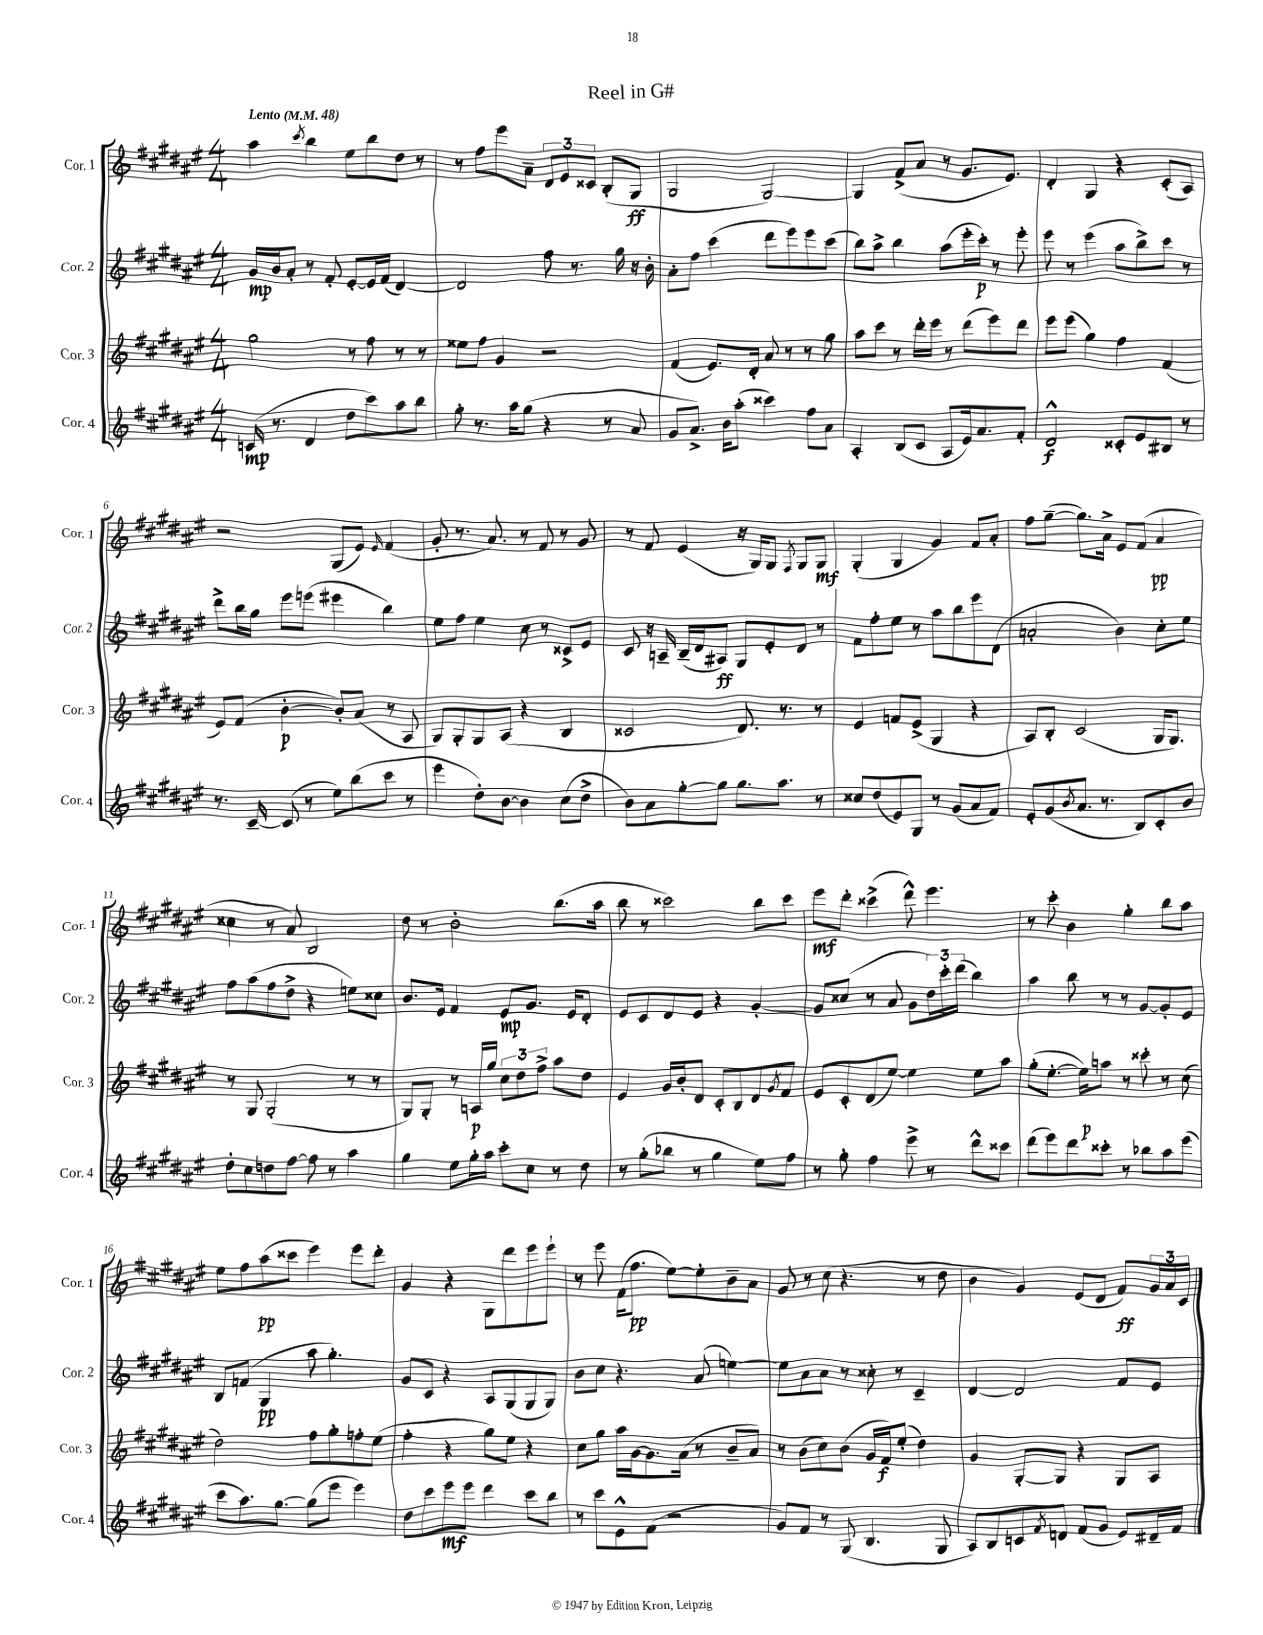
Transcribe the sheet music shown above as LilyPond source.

\header { title = "Reel in G#" }
<<
\new StaffGroup <<
\new Staff = "s0" \with { instrumentName = "Cor. 1" shortInstrumentName = "Cor. 1" } {
    \clef treble \key fis \major \numericTimeSignature \time 4/4 \tempo "Lento" 4 = 48
    ais''4 \acciaccatura { cis'''8 } b''4 eis''8 b''8 dis''8 r8 |
    r8 fis''8 eis'''8 ais'8-- \tuplet 3/2 { dis'8 eis'8 cisis'8 } b8-.( gis8\ff |
    gis2 gis2~) |
    gis4 fis'8->( ais'8 r8 gis'8. eis'8.) |
    dis'4-. gis4 r4 cis'8-.( ais8) |
    r2 gis8( eis'8) \grace { eis'16 } fis'4( |
    gis'8-. r8. ais'8.) r8 fis'8 r8 gis'8 |
    r8 fis'8 eis'4( r16 gis16) gis8 \acciaccatura { fis8 } gis8 gis8\mf |
    gis4-.( gis4 gis'4) fis'8 ais'8-. |
    fis''8 gis''8~--( gis''8.) ais'16-> eis'8 fis'8( ais'4\pp |
    cisis''4 r8 ais'8) b2 |
    dis''8 r8 b'2-. b''8.( ais''16 |
    b''8 r8 cisis'''2) b''8 cisis'''8 |
    eis'''8\mf dis'''8-. cisis'''4->( dis'''8-^) eis'''4. |
    r8 cis'''8-. b'4 gis''4-. b''8 ais''8 |
    eis''8 fis''8 ais''8\pp( cisis'''8 eis'''4) eis'''8 dis'''8-. |
    gis'4 r4 gis8 dis'''8 eis'''8 eis'''8-! |
    r8 eis'''8 fis'16( fis''8.\pp eis''8~) eis''8-. b'8-- ais'8 |
    gis'8 r8 cis''8( r4. r8 dis''8 |
    b'4 gis'4) eis'8( dis'8 fis'8\ff) \tuplet 3/2 { gis'16 ais'16 cis'16 } \bar "|." |
}
\new Staff = "s1" \with { instrumentName = "Cor. 2" shortInstrumentName = "Cor. 2" } {
    \clef treble \key fis \major \numericTimeSignature \time 4/4
    gis'16\mp b'16 ais'8-. r8 fis'8-. eis'8~-. eis'16 fis'16( dis'4~) |
    dis'2 fis''8 r8. gis''16 r16 b'16-. |
    ais'8-. fis''8 cis'''4( dis'''8 eis'''8) eis'''8 cis'''8( |
    b''8) ais''8-> b''4 ais''8( eis'''16-. cis'''16-.\p) r8 eis'''8-. |
    eis'''8 r8 eis'''4( ais''8 b''8->) cis'''8 r8 |
    dis'''8-> b''16 gis''16 eis'''8 e'''8( eis'''4 b''4) |
    eis''8 fis''8 eis''4 cis''8 r8 cisis'8-> eis'8 |
    cis'8 r16 a16-- b16--( dis'16 ais8\ff) gis8 eis'8-. dis'8 r8 |
    fis'8 fis''8-. eis''8 r8 ais''8 b''8 eis'''8 dis'8( |
    a'2-. b'4) cis''8-. eis''8 |
    fis''8 ais''8( fis''8 dis''8-> r4 e''8) cisis''8 |
    b'8. eis'16 fis'4 eis'8\mp gis'8. eis'16 dis'8-. |
    eis'8 cis'8 dis'8 eis'8 r4 gis'4~-. |
    gis'8 cisis''8( r8 ais'8 gis'8 \tuplet 3/2 { dis''16) cis'''16-. dis'''16( } b''4) |
    ais''4 b''8 r8 r8 gis'8~ gis'8-. eis'8 |
    b8 f'8( gis4\pp ais''8 gis''4.-.) |
    gis'8 cis'8 r4 ais8 gis8( gis8 gis8) |
    b'8 cis''8 r4. ais'8( e''4~) |
    e''8 ais'8 ais'8 r8 cisis''8-. r8 cis'4-- |
    dis'4~ dis'2 fis'8 eis'8 \bar "|." |
}
\new Staff = "s2" \with { instrumentName = "Cor. 3" shortInstrumentName = "Cor. 3" } {
    \clef treble \key fis \major \numericTimeSignature \time 4/4
    gis''2 r8 fis''8 r8 r8 |
    eisis''8 fis''8 gis'4 r2 |
    fis'4( eis'8.) dis'16-. ais'8 r8 r8 gis''8 |
    ais''8 cis'''8 r8 dis'''16-. eis'''16 r8 dis'''8( eis'''8) dis'''8 |
    eis'''8 eis'''8( gis''4) fis''4 fis'4( |
    eis'8) fis'8( b'4~-.\p b'8-.) ais'8( r8 ais8 |
    gis8) gis8-. gis8 ais8( r4 b4 |
    cisis'2 dis'8.) r8. r8 |
    eis'4 f'8 eis'8->( gis4 r4 |
    ais8) b8-. cis'2( gis16 gis8.) |
    r8 gis8 gis2-.( r8 r8 |
    gis8) gis8-. r8 a16\p gis''16 \tuplet 3/2 { cis''8 dis''8 fis''8-> } ais''8 dis''8 |
    eis'4 gis'16 b'16-. dis'8 cis'8-. b8 dis'8 \acciaccatura { gis'8 } fis'8 |
    eis'8 cis'8-. dis'8( eis''8~) eis''4 eis''8 ais''8 |
    gis''8-.( eis''8.~-. eis''16\p) a''8 r8 cisis'''8-. r8 cis''8( |
    dis''2) fis''8 gis''8-. f''8-. eis''8( |
    fis''4-. r4 gis''8) eis''8 r4 |
    cis''8 gis''8 ais''16 gis'16~ gis'8. ais'16( r8 b'8-- ais'8) |
    r8 b'8( cis''8) b'8( gis'16 fis'16\f) eis''8-.( dis''4) |
    gis'4 gis8~-. gis8 r4 gis8 ais8 \bar "|." |
}
\new Staff = "s3" \with { instrumentName = "Cor. 4" shortInstrumentName = "Cor. 4" } {
    \clef treble \key fis \major \numericTimeSignature \time 4/4
    c'16\mp( r8. dis'4 dis''8 cis'''8) ais''8 b''8 |
    gis''8-. r8. ais''16 gis''8( r4 r8 ais'8 |
    gis'8 ais'8.->) b'16 ais''8-.( cisis'''4) fis''8 ais'8 |
    ais4-. b8( cis'8 ais8 eis'16) ais'8. fis'8-. |
    dis'2-^\f cisis'8-. eis'8 bis8 r8 |
    r8. cis'16~-- cis'8( r8 eis''8) b''8( cis'''8 r8 |
    eis'''4 dis''8-.) b'8~ b'4 cis''8( dis''8-> |
    b'8) ais'8 gis''8~-. gis''8 gis''8. ais''8. r8 |
    cisis''8 dis''8( eis'8) gis8 r8 gis'8( ais'8 fis'8) |
    eis'8-. gis'8( \acciaccatura { b'8 } ais'8. r8. b8) cis'8-. b'8 |
    dis''8-. cis''8 d''8 fis''8~ fis''8 r8 ais''4 |
    gis''4 eis''8 gis''16-. ais''16 cis'''8-. cis''8 r8 dis''8 |
    r8 gis''8-.( bes''8 r8 gis''4 eis''8) fis''8 |
    r8 gis''8-. fis''4 eis'''8-> r8 dis'''8-^ cisis'''8 |
    dis'''8( eis'''8) dis'''8 cisis'''8-. r8 bes''8 ais''8 eis'''8( |
    cis'''8 ais''8.) gis''8.~ gis''8( eis'''8 eis'''4) |
    dis''8 cis'''8 eis'''8\mf eis'''8 dis'''4 cis'''8 b''8 |
    r8 cis'''8 eis'8-^ fis'8( r2 |
    gis'8) fis'8 r8 gis8( b4. gis8 |
    ais8) b8 c'8 \acciaccatura { fis'8 } d'8 fis'8( gis'8 eis'8) dis'16-- fis'16 \bar "|." |
}
>>
>>
